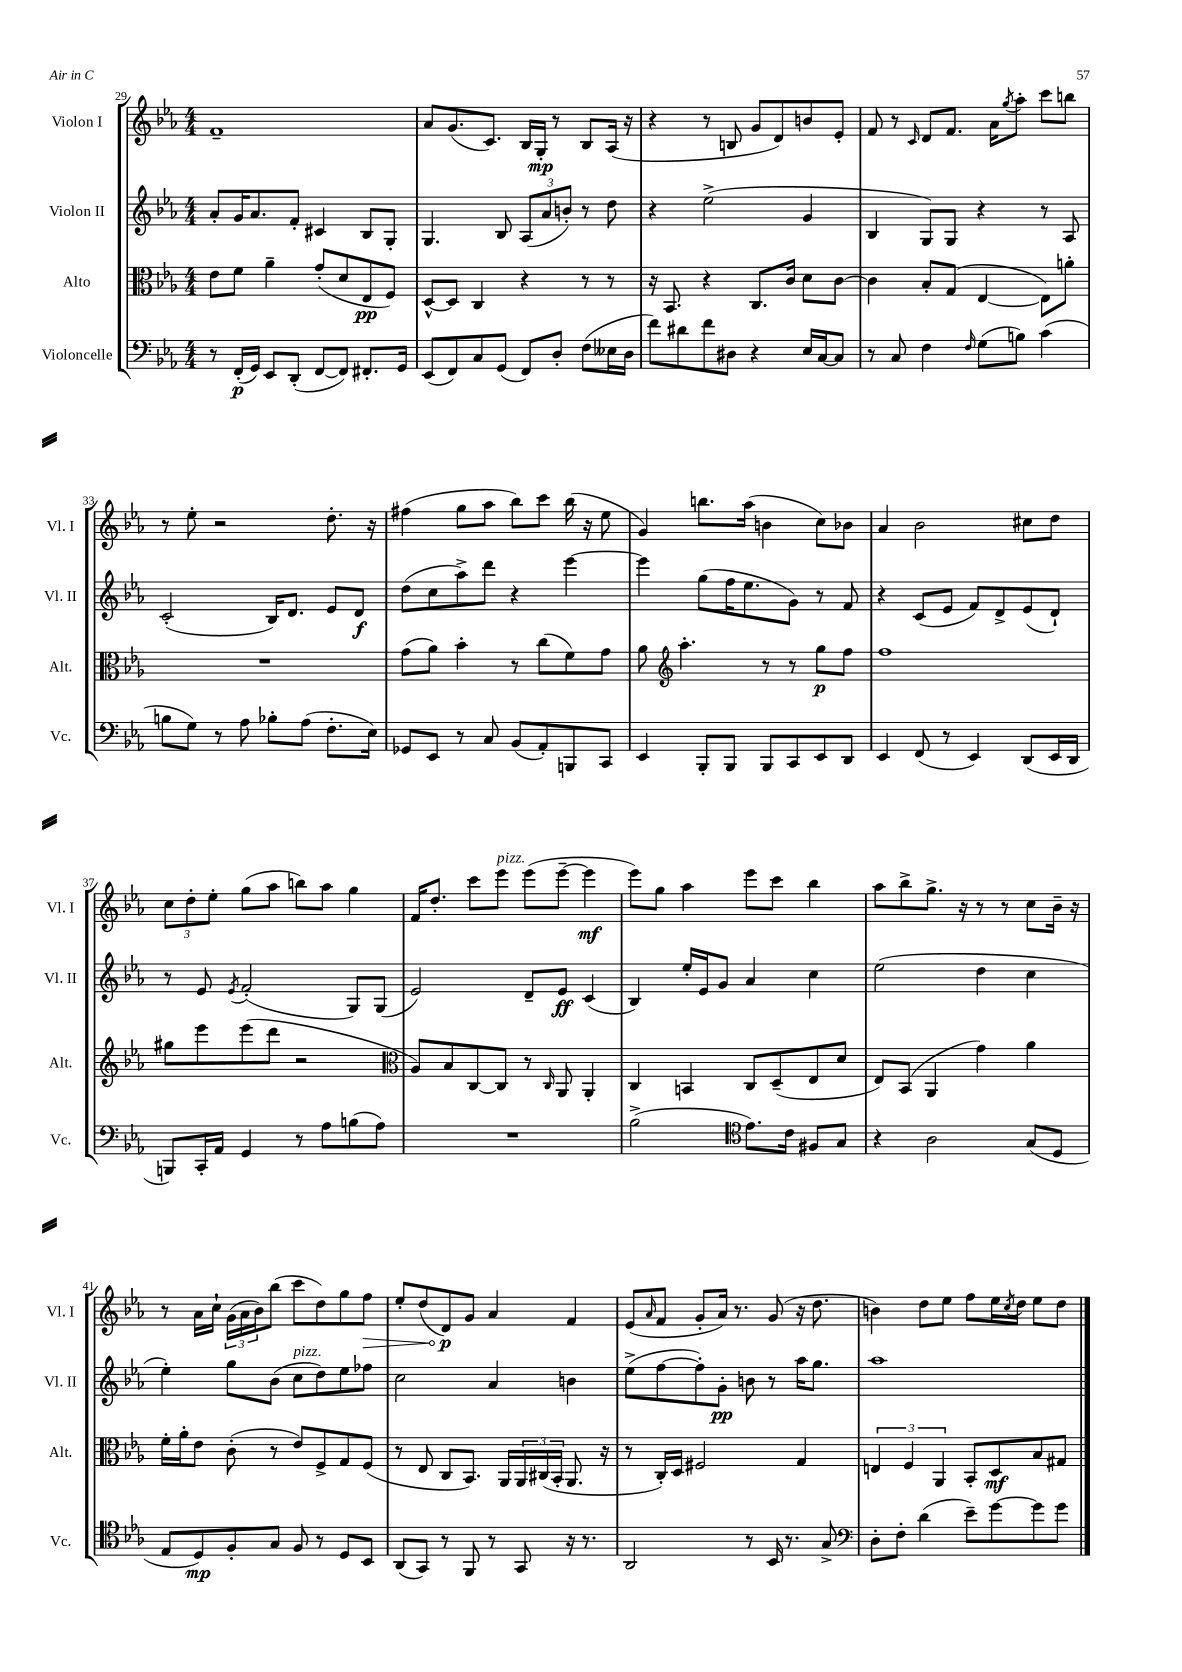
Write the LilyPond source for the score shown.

<<
\new StaffGroup <<
\new Staff = "s0" \with { instrumentName = "Violon I" shortInstrumentName = "Vl. I" } {
    \clef treble \key ees \major \numericTimeSignature \time 4/4
    f'1-- |
    aes'8 g'8.( c'8.) bes16 g16-.\mp r8 bes8 aes16( r16 |
    r4 r8 b8 g'8 d'8) b'8 ees'8-. |
    f'8 r8 \grace { c'16 } d'8 f'8. aes'16 \acciaccatura { g''8 } aes''8-. c'''8 b''8 |
    r8 ees''8-. r2 d''8.-. r16 |
    fis''4( g''8 aes''8 bes''8) c'''8 bes''16( r16 ees''8 |
    g'4) b''8. aes''16( b'4 c''8) bes'8 |
    aes'4 bes'2 cis''8 d''8 |
    \tuplet 3/2 { c''8 d''8-. ees''8-. } g''8( aes''8 b''8) aes''8 g''4 |
    f'16 d''8.-. c'''8 ees'''8^\markup { \italic "pizz." } ees'''8( ees'''8~-- ees'''4\mf |
    ees'''8) g''8 aes''4 ees'''8 c'''8 bes''4 |
    aes''8 bes''8-> g''8.-> r16 r8 r8 c''8 bes'16-- r16 |
    r8 aes'16 c''16-! \tuplet 3/2 { g'16( aes'16 bes'16) } bes''8( c'''8 d''8) g''8 \once \override Hairpin.circled-tip = ##t f''8\> |
    ees''8-. d''8( d'8\p\!) g'8 aes'4 f'4 |
    ees'8( \grace { aes'16 } f'8 g'8-. aes'16) r8. g'8( r16 d''8. |
    b'4) d''8 ees''8 f''8 ees''16 \acciaccatura { c''8 } d''16 ees''8 d''8 \bar "|." |
}
\new Staff = "s1" \with { instrumentName = "Violon II" shortInstrumentName = "Vl. II" } {
    \clef treble \key ees \major \numericTimeSignature \time 4/4
    aes'8-. g'16 aes'8. f'8-. cis'4 bes8 g8-. |
    g4. bes8 \tuplet 3/2 { aes8( aes'8 b'8-.) } r8 d''8 |
    r4 ees''2->( g'4 |
    bes4 g8) g8 r4 r8 aes8 |
    c'2-.( bes16) d'8. ees'8 d'8\f |
    d''8( c''8 aes''8->) d'''8 r4 ees'''4~ |
    ees'''4 g''8( f''16 ees''8. g'8) r8 f'8 |
    r4 c'8( ees'8 f'8) d'8-> ees'8( d'8-!) |
    r8 ees'8 \acciaccatura { ees'8 } f'2-.( g8) g8( |
    ees'2) d'8-- ees'8\ff c'4( |
    bes4) ees''16-. ees'16 g'8 aes'4 c''4 |
    ees''2( d''4 c''4 |
    ees''4-.) g''8 bes'8( c''8^\markup { \italic "pizz." } d''8) ees''8 fes''8 |
    c''2 aes'4 b'4 |
    ees''8->( f''8~ f''8-.) g'8-.\pp b'8 r8 aes''16 g''8. |
    aes''1 \bar "|." |
}
\new Staff = "s2" \with { instrumentName = "Alto" shortInstrumentName = "Alt." } {
    \clef alto \key ees \major \numericTimeSignature \time 4/4
    ees'8 f'8 aes'4-- g'8-.( d'8 ees8\pp f8) |
    d8~-^ d8 c4 r4 r8 r8 |
    r16 bes,8. r4 c8. c'16 d'8 c'8~ |
    c'4 bes8-. g8( ees4~ ees8) a'8-. |
    R1 |
    g'8( aes'8) bes'4-. r8 c''8( f'8) g'8 |
    aes'8 \clef treble aes''4.-. r8 r8 g''8\p f''8 |
    f''1 |
    gis''8 ees'''8 ees'''8( d'''8 r2 |
    \clef alto aes8) bes8 c8~ c8 r8 \grace { c16 } aes,8 aes,4-. |
    c4 b,4 c8 d8--( ees8 d'8 |
    ees8) bes,8( aes,4 g'4) aes'4 |
    f'16-. aes'16-. ees'8 c'8-.( r8 ees'8) f8-> g8 f8( |
    r8 ees8 c8 bes,8.) aes,16 \tuplet 3/2 { aes,16 cis16( bes,16-. } aes,8. r16 |
    r8 c16-.) d16 fis2 g4 |
    \tuplet 3/2 { e4 f4 aes,4 } bes,8-. d8\mf bes8 gis8 \bar "|." |
}
\new Staff = "s3" \with { instrumentName = "Violoncelle" shortInstrumentName = "Vc." } {
    \clef bass \key ees \major \numericTimeSignature \time 4/4
    r8 f,16-.\p( g,16) ees,8 d,8-.( f,8~ f,8) fis,8.-. g,16 |
    ees,8( f,8) c8 g,8( f,8) d8-. f8( eeses16 d16 |
    f'8) dis'8 f'8 dis8 r4 ees16 c16~ c8 |
    r8 c8 f4 \grace { f16 } g8( b8) c'4( |
    b8 g8) r8 aes8 bes8-. aes8( f8.-. ees16) |
    ges,8 ees,8 r8 c8 bes,8( aes,8-.) b,,8 c,8 |
    ees,4 bes,,8-. bes,,8 bes,,8 c,8 ees,8 d,8 |
    ees,4 f,8( r8 ees,4) d,8( ees,16 d,16 |
    b,,8) c,16-. aes,16 g,4 r8 aes8 b8( aes8) |
    R1 |
    bes2->( \clef tenor ees'8.) c'16 fis8 g8 |
    r4 aes2 g8( d8 |
    ees8 d8\mp) f8-. g8 f8 r8 d8 bes,8 |
    aes,8( g,8) r8 f,8 r8 g,8 r16 r8. |
    aes,2 r8 bes,16 r8. g8-> |
    \clef bass d8-. f8-. d'4( ees'8--) g'8~ g'8 g'8 \bar "|." |
}
>>
>>
\layout { \context { \Score currentBarNumber = #29 } }
